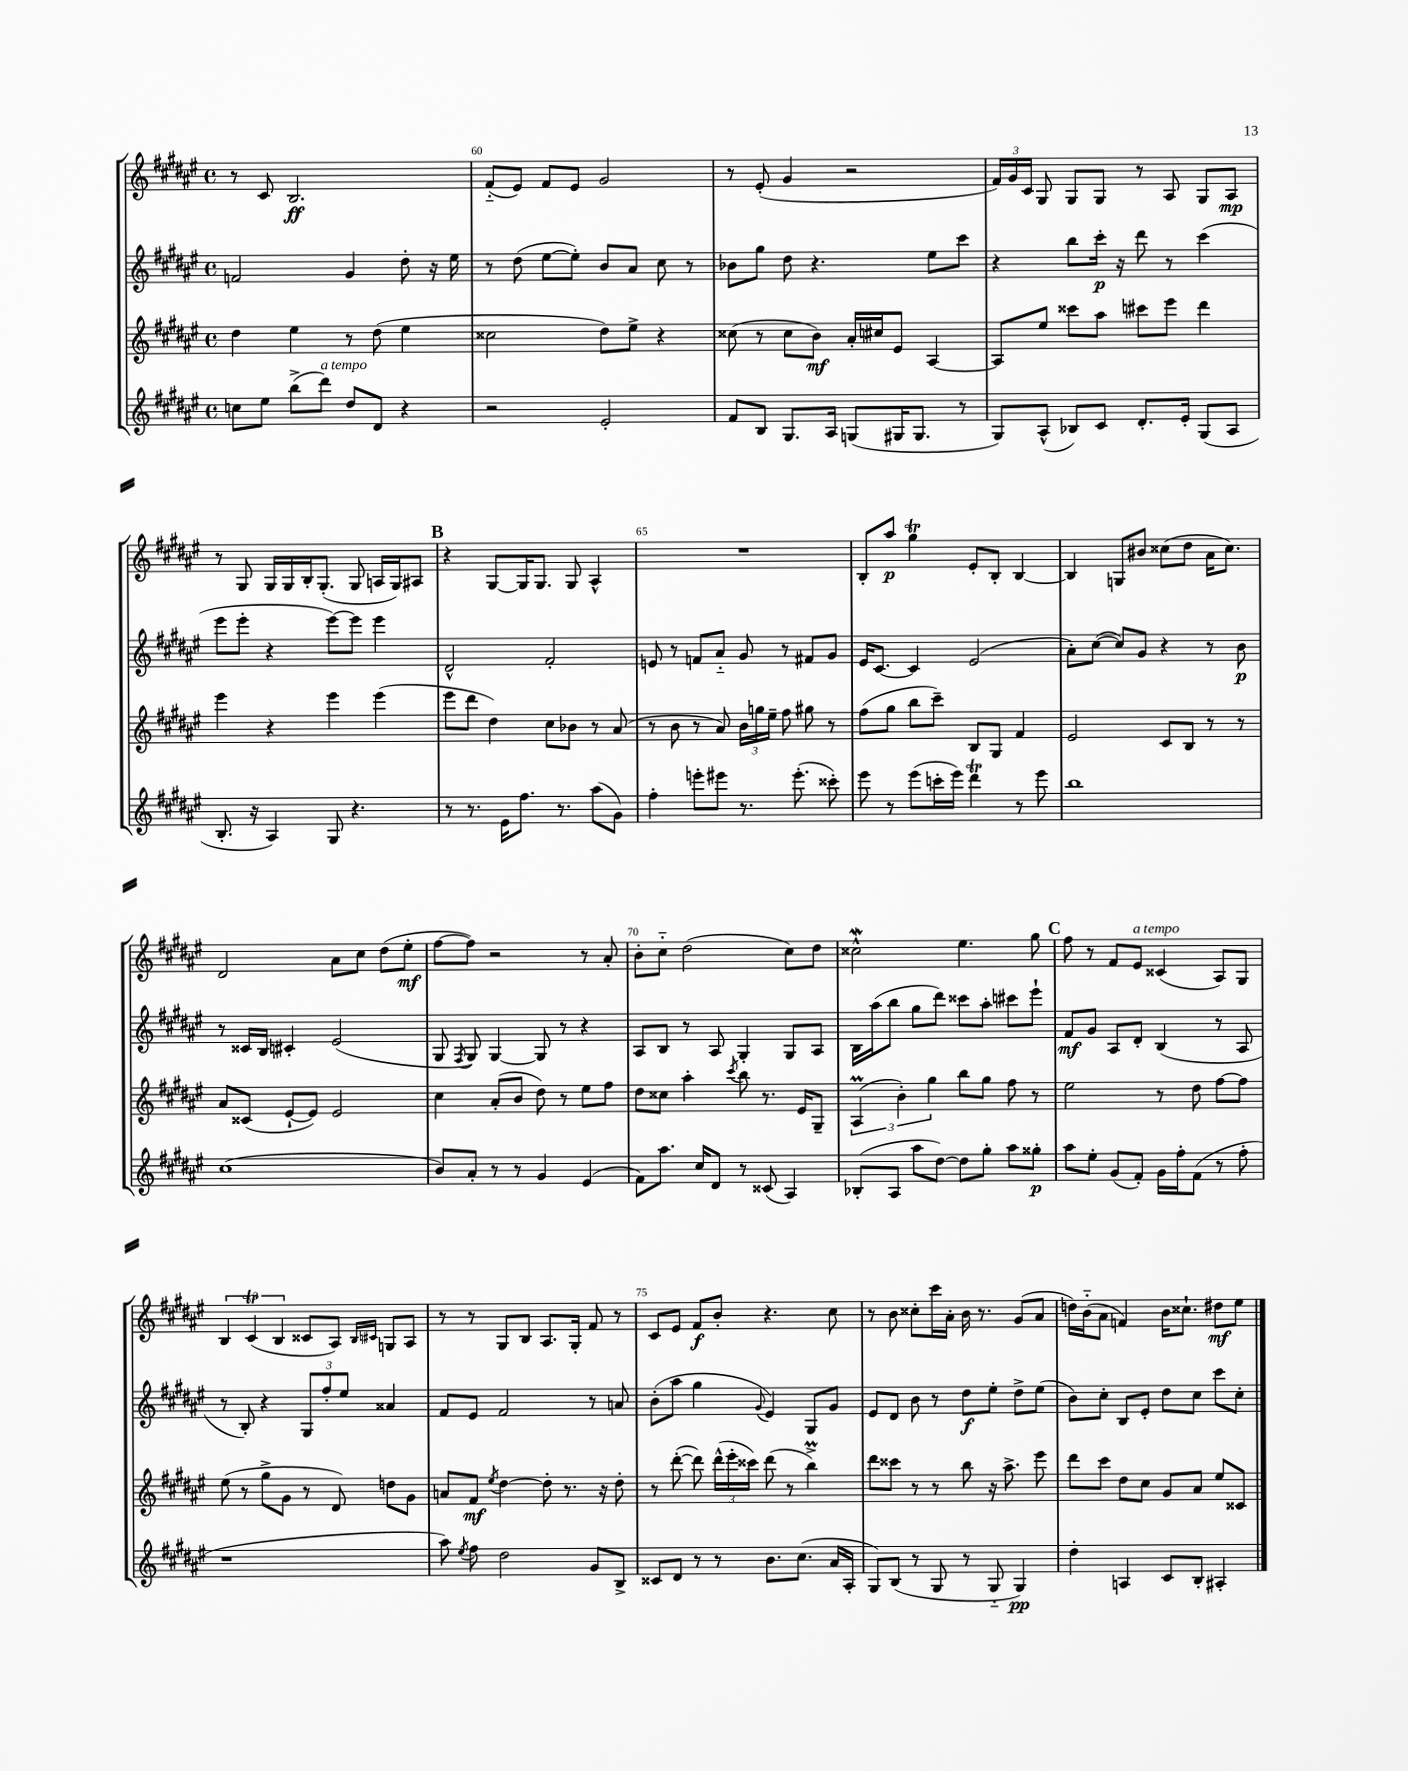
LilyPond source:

<<
\new StaffGroup <<
\new Staff = "s0" {
    \clef treble \key fis \major \defaultTimeSignature \time 4/4
    \autoBeamOff r8 cis'8 b2.\ff |
    fis'8[-_( eis'8]) fis'8[ eis'8] gis'2 |
    r8 eis'8-.( gis'4 r2 |
    \tuplet 3/2 { fis'16[) gis'16 cis'16] } gis8 gis8[ gis8] r8 ais8 gis8[ ais8]\mp |
    r8 gis8 gis16[ gis16 b16-. gis8.]-.( gis8 a16[ gis16) ais8] |
    \mark \markup { \bold "B" } r4 gis8[~ gis16 gis8.] gis8 ais4-^ |
    R1 |
    b8[-. ais''8]\p gis''4\trill eis'8[-. b8]-. b4~ |
    b4 g8[ bis'8] cisis''8[( dis''8] ais'16[ cisis''8.]) |
    dis'2 ais'8[ cis''8] dis''8[( eis''8]-.\mf |
    fis''8[~ fis''8]) r2 r8 ais'8-. |
    b'8[-. cis''8]-_ dis''2( cis''8[) dis''8] |
    cisis''2-^\mordent eis''4. gis''8 |
    \mark \markup { \bold "C" } fis''8 r8 fis'8[ eis'8]^\markup { \italic "a tempo" } cisis'4( ais8[) gis8] |
    \tuplet 3/2 { b4 cis'4\trill( b4 } cisis'8[ ais8]) \grace { b16[ cis'16] } g8[ ais8] |
    r8 r8 gis8[ b8] ais8.[ gis16]-. fis'8 r8 |
    cis'8[ eis'8] fis'8[\f b'8]-. r4. cis''8 |
    r8 b'8 cisis''8[-. cis'''16 ais'16]-. b'16 r8. gis'8[( ais'8] |
    d''16[) b'16-_( ais'8] f'4) b'16[ cisis''8.]-! dis''8[\mf eis''8] \bar "|." |
}
\new Staff = "s1" {
    \clef treble \key fis \major \defaultTimeSignature \time 4/4
    \autoBeamOff f'2 gis'4 dis''8-. r16 eis''16 |
    r8 dis''8( eis''8[~ eis''8]-.) b'8[ ais'8] cis''8 r8 |
    bes'8[ gis''8] dis''8 r4. eis''8[ cis'''8] |
    r4 b''8[ cis'''16]-.\p r16 dis'''8 r8 cis'''4( |
    eis'''8[ eis'''8]-. r4 eis'''8[~) eis'''8] eis'''4 |
    \mark \markup { \bold "B" } dis'2-^ fis'2-. |
    e'8 r8 f'8[ ais'8]-_ gis'8 r8 fis'8[ gis'8] |
    eis'16[ cis'8.]~ cis'4 eis'2( |
    ais'8[-.) cis''8]~( cis''8[) gis'8] r4 r8 b'8\p |
    r8 cisis'16[ b16] cis'4-. eis'2( |
    gis8 \acciaccatura { fis8 } gis8) gis4~ gis8 r8 r4 |
    ais8[ b8] r8 ais8 gis4-. gis8[ ais8] |
    b16[ ais''16( b''8] gis''8[ dis'''8]) cisis'''8[ ais''8]-. cis'''8[ eis'''8]-! |
    \mark \markup { \bold "C" } fis'8[\mf gis'8] ais8[ dis'8]-. b4( r8 ais8 |
    r8 b8-.) r4 \tuplet 3/2 { gis8[ fis''8-. eis''8] } aisis'4 |
    fis'8[ eis'8] fis'2 r8 a'8 |
    b'8[-.( ais''8] gis''4 \appoggiatura { gis'8 } eis'4) gis8[ gis'8] |
    eis'8[ dis'8] b'8 r8 dis''8[\f eis''8]-. dis''8[-> eis''8]( |
    b'8[) cis''8]-. b8[ eis'8]-. dis''8[ cis''8] cis'''8[ cis''8]-. \bar "|." |
}
\new Staff = "s2" {
    \clef treble \key fis \major \defaultTimeSignature \time 4/4
    \autoBeamOff dis''4 eis''4 r8 dis''8( eis''4 |
    cisis''2 dis''8[) eis''8]-> r4 |
    cisis''8( r8 cisis''8[ b'8]\mf) ais'16[-. cis''16 eis'8] ais4~ |
    ais8[ eis''8] cisis'''8[ ais''8] cis'''8[ eis'''8] dis'''4 |
    eis'''4 r4 eis'''4 eis'''4( |
    \mark \markup { \bold "B" } eis'''8[ dis'''8] dis''4) cis''8[ bes'8] r8 ais'8( |
    r8 b'8 r8 ais'8) \tuplet 3/2 { b'16[ g''16 eis''16]-- } fis''8 gis''8 r8 |
    fis''8[( gis''8] b''8[ cis'''8]--) b8[ gis8] fis'4 |
    eis'2 cis'8[ b8] r8 r8 |
    ais'8[ cisis'8]( eis'8[~-! eis'8]) eis'2 |
    cis''4 ais'8[-.( b'8] dis''8) r8 eis''8[ fis''8] |
    dis''8[ cisis''8] ais''4-. \acciaccatura { cis'''8 } b''8 r8. eis'16[ gis8]-- |
    \tuplet 3/2 { ais4\prall( b'4-.) gis''4 } b''8[ gis''8] fis''8 r8 |
    \mark \markup { \bold "C" } eis''2 r8 dis''8 fis''8[~ fis''8] |
    eis''8( r8 gis''8[-> gis'8] r8 dis'8) d''8[ gis'8] |
    a'8[ fis'8]\mf \acciaccatura { eis''8 } dis''4~ dis''8-. r8. r16 dis''8-. |
    r8 dis'''8~-.( dis'''8) \tuplet 3/2 { dis'''16[-^( eis'''16-. cisis'''16]) } dis'''8( r8 b''4->\prall) |
    dis'''8[ cisis'''8] r8 r8 b''8 r16 ais''8.-> eis'''8 |
    dis'''8[ cis'''8] dis''8[ cis''8] gis'8[ ais'8] eis''8[ cisis'8] \bar "|." |
}
\new Staff = "s3" {
    \clef treble \key fis \major \defaultTimeSignature \time 4/4
    \autoBeamOff c''8[ eis''8] b''8[->( dis'''8]^\markup { \italic "a tempo" }) dis''8[ dis'8] r4 |
    r2 eis'2-. |
    fis'8[ b8] gis8.[ ais16] g8[( gis16 gis8.] r8 |
    gis8[) ais8]-^( bes8[) cis'8] dis'8.[-. eis'16]-. gis8[( ais8] |
    b8.-. r16 ais4) gis8 r4. |
    \mark \markup { \bold "B" } r8 r8. eis'16[ fis''8.] r8. ais''8[( gis'8]) |
    fis''4-. e'''8[-. eis'''8] r8. eis'''8.-.( cisis'''8-.) |
    eis'''8 r8 eis'''8[( c'''16-. eis'''16]) dis'''4\trill r8 eis'''8 |
    b''1 |
    cis''1( |
    b'8[) ais'8]-. r8 r8 gis'4 eis'4( |
    fis'8[) ais''8.] cis''16[ dis'8] r8 cisis'8( ais4) |
    bes8[-.( ais8] ais''8[ dis''8]~) dis''8[ gis''8]-. ais''8[ gisis''8]-.\p |
    \mark \markup { \bold "C" } ais''8[ eis''8]-. gis'8[( fis'8]-.) gis'16[ fis''16-. fis'8]( r8 fis''8-. |
    r1 |
    ais''8) \acciaccatura { eis''8 } fis''8 dis''2 gis'8[ b8]-> |
    cisis'8[ dis'8] r8 r8 b'8.[ cis''8.]( ais'16[ ais16]-. |
    gis8[) b8]( r8 gis8 r8 gis8-_ gis4\pp) |
    dis''4-. a4 cis'8[ b8]-. ais4-. \bar "|." |
}
>>
>>
\layout { \context { \Score currentBarNumber = #59 \override BarNumber.break-visibility = ##(#f #t #t) barNumberVisibility = #(every-nth-bar-number-visible 5) } }
